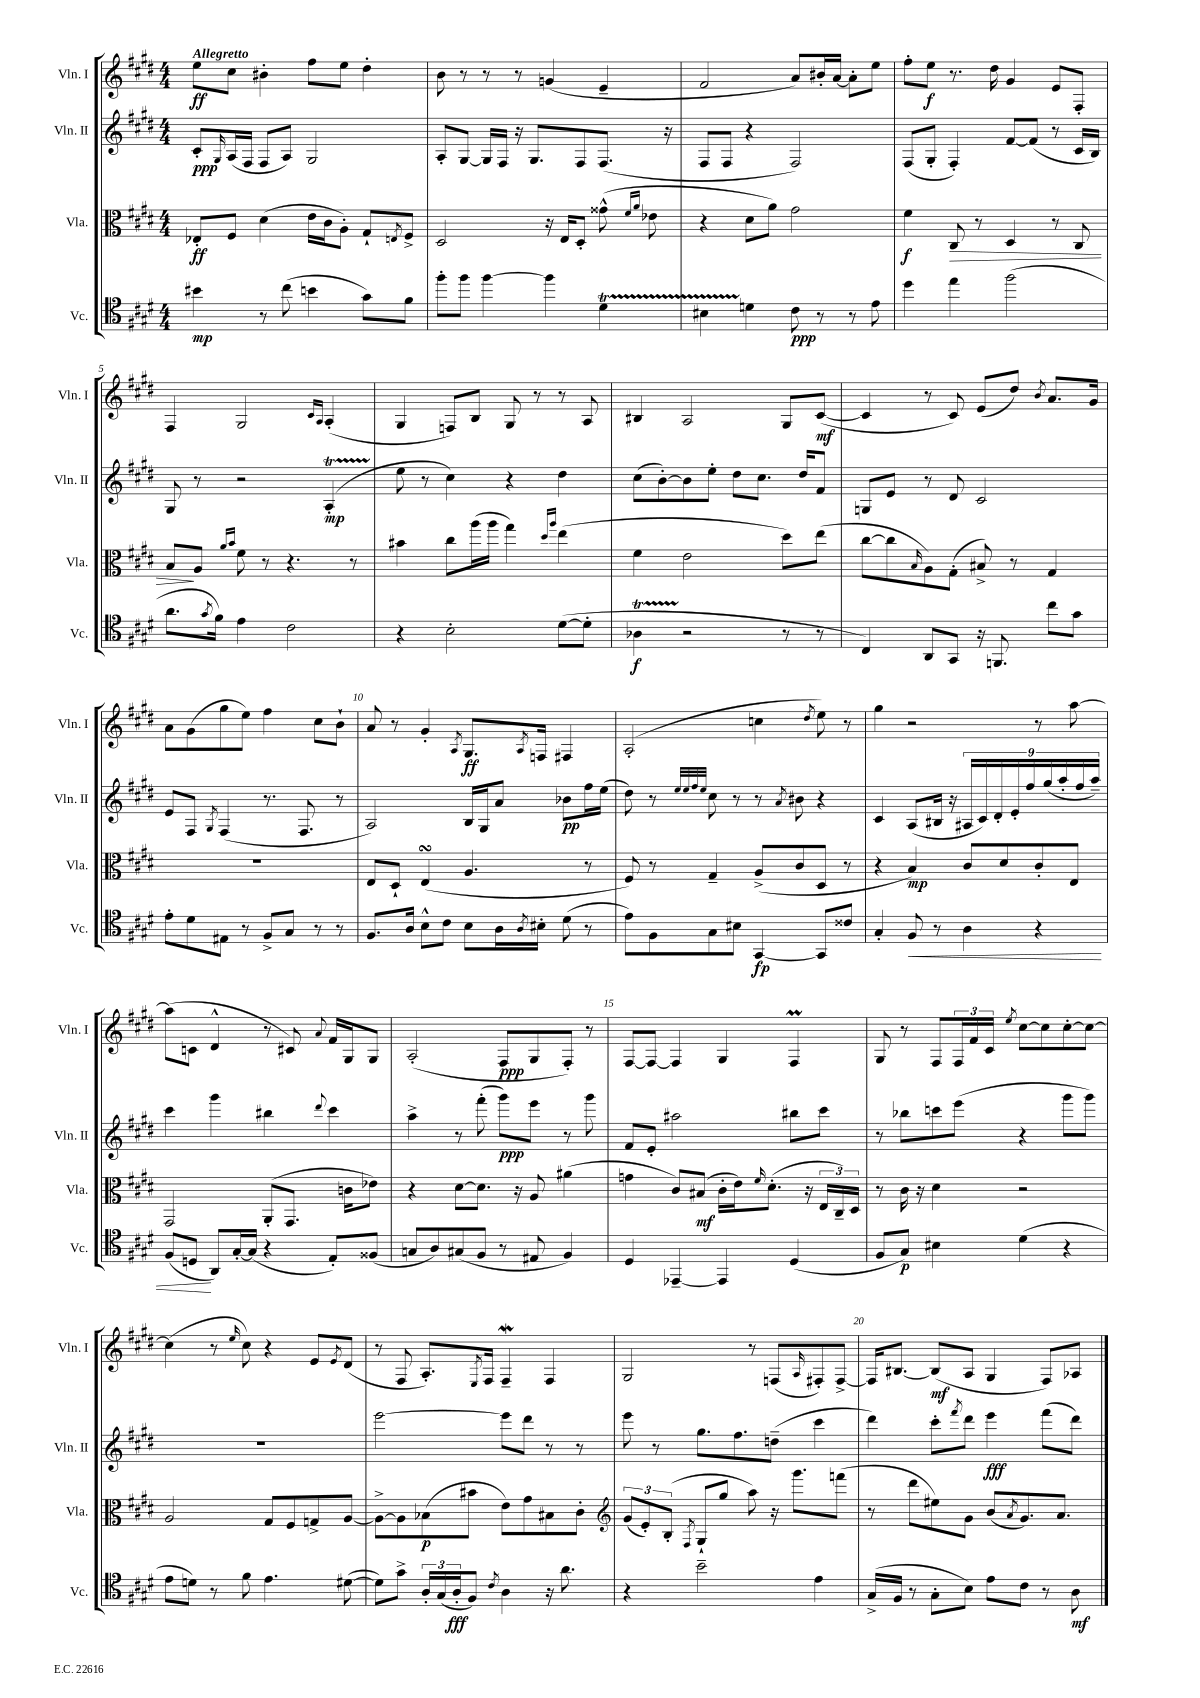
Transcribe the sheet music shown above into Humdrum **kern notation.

**kern	**kern	**kern	**kern
*staff4	*staff3	*staff2	*staff1
*clefC4	*clefC3	*clefG2	*clefG2
*k[f#c#g#d#]	*k[f#c#g#d#]	*k[f#c#g#d#]	*k[f#c#g#d#]
*M4/4	*M4/4	*M4/4	*M4/4
4b#	8E-'	8c#'	8ee
.	.	16qqG#	.
.	8F#	(16A	8cc#
.	.	16F#	.
8r	(4d#	8F#	4b#'
(8cc#	.	8A)	.
4b	16e	2G#	8ff#
.	16c#	.	.
.	8A')	.	8ee
8g#)	8G#`	.	4dd#'
.	8qE	.	.
8f#	8F#^	.	.
=	=	=	=
8ff#'	2D#	8A'	8b
8ff#	.	[8G#	8r
[4ff#	.	16G#]	8r
.	.	16F#	.
.	.	16r	8r
.	.	8.G#	.
4ff#]	16r	.	(4g
.	16E	.	.
.	8D#'	8F#	.
4d#	(8g##^^	(8.F#	4e~
.	16qqf#	.	.
.	16qqa	.	.
.	8e-	.	.
.	.	16r	.
=	=	=	=
4B#	4r	8F#	2f#
.	.	8F#	.
4d	8d#	4r	.
.	8a)	.	.
8c#	2g#	2F#)	8a)
8r	.	.	16b#'
.	.	.	[16a
8r	.	.	8a']
8e	.	.	8ee
=	=	=	=
4dd#	4f#	(8F#	8ff#'
.	.	8G#'	8ee
4ee	8C#	4F#')	8.r
.	8r	.	.
.	.	.	16dd#
(2ff#	4D#	[8f#	4g#
.	.	(8f#]	.
.	8r	8r	8e
.	8C#	16c#	8F#'
.	.	16B)	.
=	=	=	=
8.a	8B	8G#	4F#
.	8A	8r	.
8qg#	.	.	.
16f#)	.	.	.
.	16qqa	.	.
.	16qqb	.	.
4e	8f#	2r	2G#
.	8r	.	.
2c#	4.r	.	.
.	.	.	16qqc#
.	.	.	16qqA
.	.	(4A'	(4A'
.	8r	.	.
=	=	=	=
4r	4b#	8ee	4G#
.	.	8r	.
2B'	8cc#	4cc#)	8F)
.	(16aa	.	8B
.	16aa	.	.
.	4gg#)	4r	8G#
.	.	.	8r
.	16qqdd#	.	.
.	16qqaa	.	.
([8d#	(4ee	4dd#	8r
8d#']	.	.	8A
=	=	=	=
4A-	4f#	(8cc#	4B#
.	.	[8b')	.
2r	2e	8b]	2A
.	.	8ee'	.
.	.	8dd#	.
.	.	8.cc#	.
8r	8dd#)	.	8G#
.	.	16dd#	.
8r	(8ee	8f#	([8c#
=	=	=	=
4C#)	[8cc#	8G	4c#]
.	8cc#]	8e	.
.	16qqB	.	.
8AA	8A)	8r	8r
8GG#	(8G#'	8d#	8c#)
16r	8B#^)	2c#	(8e
8.FF	.	.	.
.	8r	.	8dd#)
.	.	.	8qb
8cc#	4G#	.	8.a
8g#	.	.	.
.	.	.	16g#
=	=	=	=
8e'	1r	8e	8a
8d#	.	8F#	(8g#
.	.	8qG#	.
8E#	.	(4F#	8gg#
8r	.	.	8ee)
8F#^	.	8.r	4ff#
8G#	.	.	.
.	.	8.F#	.
8r	.	.	8cc#
8r	.	8r	8b`
=	=	=	=
8.F#	8E	2A)	8a
.	8D#`	.	8r
16A	.	.	.
8B^^	(4E	.	4g#'
8c#	.	.	.
.	.	.	8qA
8B	4.A	16B	8.G#
.	.	16G#	.
16A	.	8a	.
8qA	.	.	8qA
16B#'	.	.	16F
(8d#	.	8b-	4F#
8r	8r	16ff#	.
.	.	(16ee	.
=	=	=	=
8e)	8F#)	8dd#)	(2A'
8F#	8r	8r	.
.	.	32qqee	.
.	.	32qqee	.
.	.	32qqff#	.
.	.	32qqee	.
8G#	4G#~	8cc#	.
8B#	.	8r	.
[4GG#	(8A^	8r	4cc
.	.	8qa	.
.	8c#	8b#	.
.	.	.	8qdd#
8GG#]	8D#	4r	8ee)
8c##	8r	.	8r
=	=	=	=
4G#'	4r	4c#	4gg#
8F#	4B)	(8A	2r
8r	.	16B#	.
.	.	16r	.
4A	8c#	18A#	.
.	.	18c#)	.
.	.	18d#'	.
.	8d#	.	.
.	.	18e'	.
.	.	18ff#	.
4r	8c#'	.	8r
.	.	(18gg#	.
.	.	18aa'	.
.	8E	.	[8aa
.	.	18ff#	.
.	.	18aa~)	.
=	=	=	=
(8F#	2GG#	4ccc#	(8aa]
8D	.	.	8c
8AA)	.	4ggg#	4d#^^
[16G#'	.	.	.
(16G#]	.	.	.
4r	(8AA'	4bb#	8r
.	8.GG#	.	8c#)
.	.	8qqddd#	8qqa
8E')	.	4ccc#	16f#
.	16c	.	16G#
(8F##	8e-)	.	8G#
=	=	=	=
8G	4r	4aa^	(2A'
8A)	.	.	.
(8G#	[8d#	8r	.
8F#	8.d#]	(8fff#'	.
8r	.	8ggg#)	8F#
.	16r	.	.
8E#	8A	8eee	8G#
4F#)	(4a#	8r	8F#')
.	.	8ggg#	8r
=	=	=	=
4D#	4g	8f#	[8F#
.	.	8e'	8F#_
[4EE-~	8c#)	2aa#	4F#]
.	(8B#	.	.
4EE-]	16c#'	.	4G#
.	16e)	.	.
.	16qqf#	.	.
.	(8.d#'	.	.
(4D#	.	8bb#	4F#
.	16r	.	.
.	24E	8ccc#	.
.	24C#~)	.	.
.	24D#	.	.
=	=	=	=
8F#	8r	8r	8G#
8G#)	16c#	8bb-	8r
.	16r	.	.
4B#	4d#	8ccc	8F#
.	.	(8eee	24F#
.	.	.	24f#
.	.	.	24c#
.	.	.	8qee
(4d#	2r	4r	[8cc#
.	.	.	8cc#]
4r	.	8ggg#	[8cc#'
.	.	8ggg#)	8cc#_
=	=	=	=
8e	2A	1r	(4cc#]
8d)	.	.	.
8r	.	.	8r
.	.	.	16qqee
8f#	.	.	8cc#)
4.e	8G#	.	4r
.	8F#	.	.
.	8G^	.	8e
.	.	.	8qe
([8d#	[8A	.	(8d#
=	=	=	=
8d#])	8A^_	[2eee	8r
8g#^	8A]	.	8F#
24A'	(8B-	.	8.A')
(24G#	.	.	.
24A'	.	.	.
8F#)	8b#	.	.
.	.	.	8qE
.	.	.	16F#
8qc#	.	.	.
4A	8e)	8eee]	4F#~
.	8g#	8ddd#	.
16r	8B#	8r	4F#
8.a	.	.	.
.	8c#'	8r	.
=	=	=	=
*	*clefG2	*	*
4r	(12g#	8eee	2G#
.	12e')	.	.
.	.	8r	.
.	(12B'	.	.
.	8qF#	.	.
2b~	8G#`	8.gg#	.
.	8gg#	.	.
.	.	8.ff#	.
.	8aa)	.	8r
.	16r	(8dd~	(8F
.	8.ggg#	.	.
.	.	.	16qqA
4e	.	4ccc#	8F#')
.	(8fff	.	[8F#^
=	=	=	=
(16G#^	8r	4ddd#)	16F#]
16F#	.	.	[8.B#
8r	8ddd#	.	.
8G#'	8ee#)	8ccc#'	(8B#]
.	.	8qfff#	.
8B)	8g#	8ddd#	8A
8e	(8b	4eee	4G#
.	8qa	.	.
8c#	8.g#)	.	.
8r	.	(8fff#	8F#)
.	8.a	.	.
8A	.	8ddd#)	8A-
==	==	==	==
*-	*-	*-	*-
